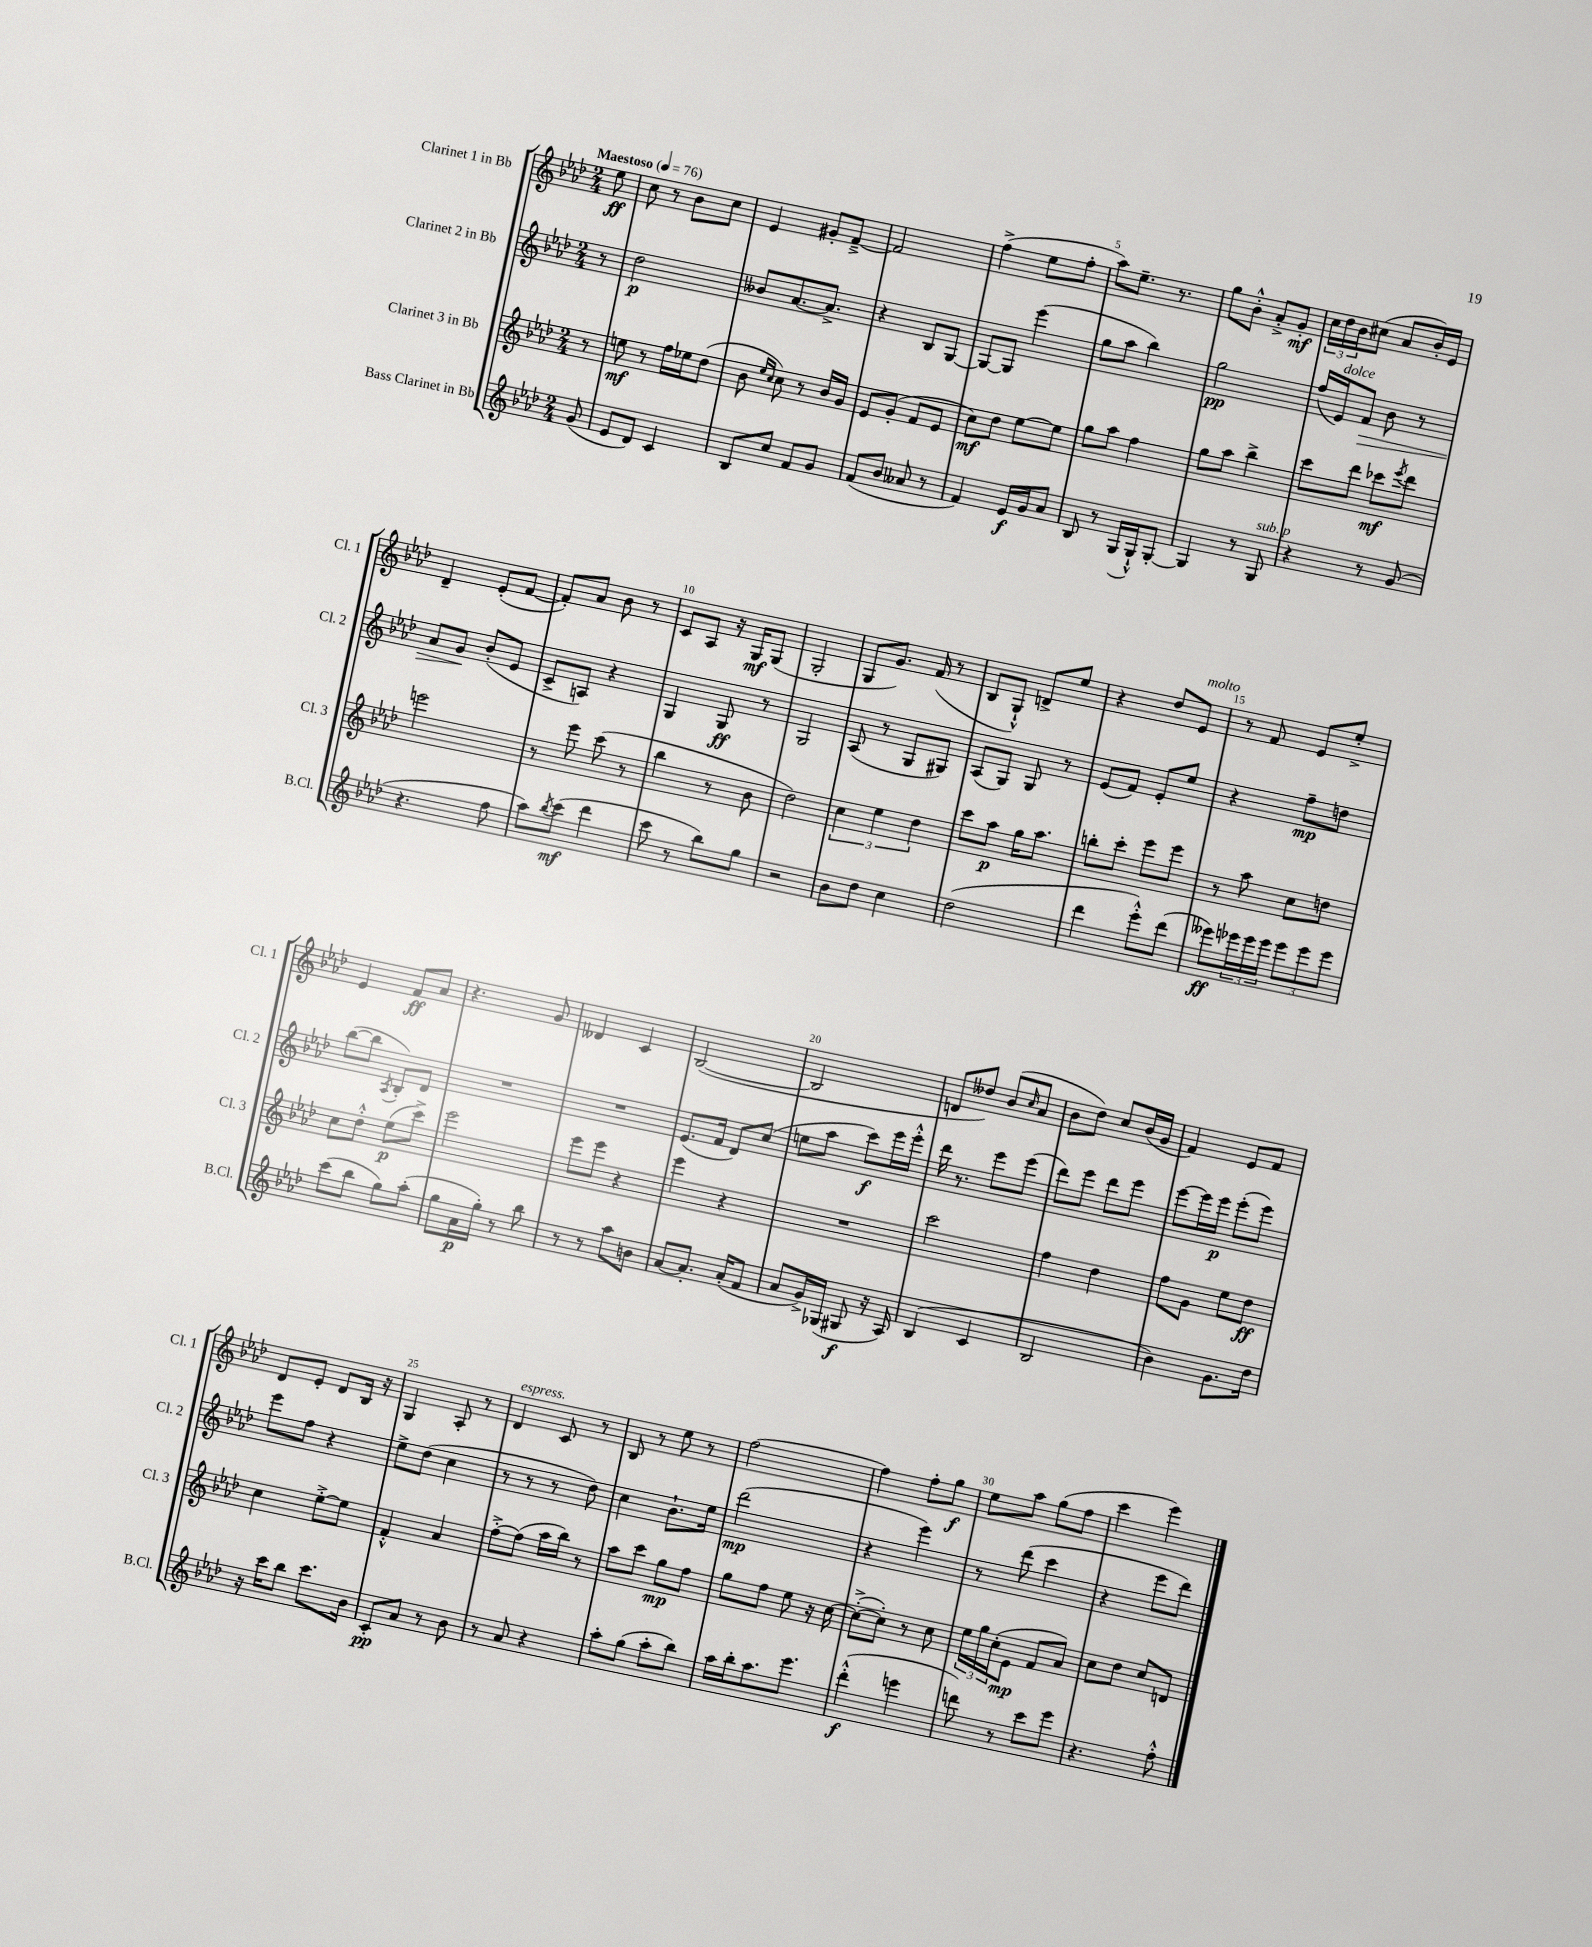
<<
\new StaffGroup <<
\new Staff = "s0" \with { instrumentName = "Clarinet 1 in Bb" shortInstrumentName = "Cl. 1" } {
    \clef treble \key aes \major \numericTimeSignature \time 2/4 \partial 8 \tempo "Maestoso" 4 = 76
    ees''8\ff |
    c''8 r8 bes'8 c''8 |
    ees'4 gis'8-. f'8~---> |
    f'2 |
    f''4->( ees''8 f''8-. |
    aes''8) ees''8.-- r8. |
    g''8 bes'8-.-^ aes'8-.-> g'8-.\mf |
    \tuplet 3/2 { c''16 des''16 bes'16 } cis''8( aes'8 bes'16-.) ees'16 |
    des'4-- ees'8-.( f'8~ |
    f'8-.) aes'8 bes'8 r8 |
    c'8 aes8 r16 g16\mf g8( |
    g2-. |
    g8 g'8.) f'16( r8 |
    bes8 g8-!-^) d'8-> ees''8 |
    r4 des''8 ees'8^\markup { \italic "molto" } |
    r8 f'8 ees'8 ees''8-.-> |
    ees'4 f'8\ff aes'8 |
    r4. g'8 |
    deses'4 c'4 |
    bes2~( |
    bes2 |
    d'8 deses''8) bes'8( \grace { c''16 } aes'8 |
    bes'8 des''8) c''8 bes'16( g'16 |
    f'4) ees'8 f'8 |
    des'8 ees'8-. des'8 bes16 r16 |
    g4 aes8-. r8 |
    des'4^\markup { \italic "espress." } c'8 r8 |
    bes8 r8 ees''8 r8 |
    f''2~ |
    f''4 f''8-. g''8\f |
    ees''8 aes''8 g''8( f''8 |
    c'''4 ees'''4) \bar "|." |
}
\new Staff = "s1" \with { instrumentName = "Clarinet 2 in Bb" shortInstrumentName = "Cl. 2" } {
    \clef treble \key aes \major \numericTimeSignature \time 2/4 \partial 8
    r8 |
    des''2\p |
    beses'8 aes'8.~ aes'8.-> |
    r4 bes8 g8~ |
    g8~ g8 ees'''4( |
    g''8 aes''8 bes''4) |
    g''2\pp |
    f''16( ees'16^\markup { \italic "dolce" }) f'8\> bes'8 r8 |
    aes'8 g'8\! bes'8-.( ees'8 |
    c'8-> a8) r4 |
    g4 g8\ff r8 |
    g2 |
    aes8( r8 g8 gis8) |
    aes8( g8) g8 r8 |
    ees'8( f'8) ees'8-. ees''8 |
    r4 f''8--\mp d''8 |
    bes''8~( bes''8 \acciaccatura { aes8 } bes8-.) des'8 |
    R2 |
    R2 |
    ees'8.( f'16 des'8) c''8( |
    e''8 aes''8 c'''8\f) ees'''16 ees'''16-.-^ |
    des'''16 r8. ees'''8 ees'''8( |
    des'''8) ees'''8 des'''8 ees'''8 |
    ees'''8~ ees'''16 ees'''16\p ees'''8-.( ees'''8) |
    ees'''8 f''8 r4 |
    ees''8-> des''8( c''4 |
    r8 r8 r8 des''8) |
    c''4 bes'8.-! ees''16 |
    des'''2\mp( |
    r4 ees'''4) |
    r8 des'''8( c'''4 |
    r4 ees'''8 des'''8) \bar "|." |
}
\new Staff = "s2" \with { instrumentName = "Clarinet 3 in Bb" shortInstrumentName = "Cl. 3" } {
    \clef treble \key aes \major \numericTimeSignature \time 2/4 \partial 8
    r8 |
    e''8\mf r8 f''16 ees''16 des''8( |
    bes'8 \grace { ees''16 c''16 } c''8) r8 bes'16 g'16 |
    ees'8 g'8-.( f'8 ees'8 |
    c''8\mf) des''8 ees''8~ ees''8 |
    g''8 aes''8 f''4 |
    g''8 aes''8 bes''4-> |
    c'''8 des'''8 ces'''8\mf \acciaccatura { ees'''8 } des'''8 |
    e'''2 |
    r8 ees'''8 c'''8( r8 |
    bes''4 r8 bes'8 |
    des''2) |
    \tuplet 3/2 { c''4 ees''4 des''4 } |
    c'''8 aes''8\p g''16 aes''8. |
    b''8-. c'''8-. ees'''8 ees'''8 |
    r8 aes''8 c''8 d''8 |
    c''8 des''8-.-^ ees''8\p( c'''8->) |
    ees'''2 |
    ees'''8 ees'''8 r4 |
    ees'''4 r4 |
    R2 |
    c'''2 |
    f''4 des''4 |
    f''8 g'8 ees''8 des''8\ff |
    c''4 ees''8~-.-> ees''8 |
    f'4-.-^ aes'4 |
    f''8~-.-> f''8( aes''16 bes''16) r8 |
    aes''8 c'''8 g''8\mp f''8 |
    g''8 f''8 ees''8 r16 c''16~ |
    c''8~-.->( c''8-.) r8 c''8 |
    \tuplet 3/2 { ees''16 g''16 c''16-.( } ees'8\mp f'8 aes'8) |
    c''8 des''8 c''8 d'8 \bar "|." |
}
\new Staff = "s3" \with { instrumentName = "Bass Clarinet in Bb" shortInstrumentName = "B.Cl." } {
    \clef treble \key aes \major \numericTimeSignature \time 2/4 \partial 8
    g'8( |
    ees'8 des'8) c'4 |
    bes8 c''8 f'8 g'8 |
    f'8( bes'8 aeses'8 r8 |
    f'4) ees'16\f g'16 aes'8 |
    bes8 r8 g16( g16-!-^) g8~-. |
    g4 r8 g8^\markup { \italic "sub. p" } |
    r4 r8 g'8( |
    r4. f''8 |
    aes''8) \acciaccatura { bes''8 } c'''8\mf( des'''4 |
    c'''8 r8 bes''8) g''8 |
    r2 |
    bes'8 des''8 c''4 |
    des''2( |
    des'''4 ees'''8-.-^) des'''8( |
    eeses'''8\ff) \tuplet 3/2 { ees'''16 ees'''16 ees'''16 } \tuplet 3/2 { ees'''8 ees'''8 ees'''8 } |
    c'''8( bes''8 g''8) aes''8-.( |
    g''8 aes'16\p g''16-.) r8 bes''8 |
    r8 r8 aes''8 b'8 |
    aes'8~ aes'8.-. aes'16-.( f'8 |
    aes'8 g'16->) ges16( gis8\f r16 aes16) |
    bes4( c'4 |
    bes2 |
    bes'4) g'8. des''16 |
    r16 c'''16 bes''8 c'''8. bes'16 |
    c'8-.\pp aes'8 r8 bes'8 |
    r8 aes'8 r4 |
    aes''8-. g''8( aes''8-. bes''8) |
    aes''16 bes''16-. aes''8. ees'''8. |
    des'''4-.-^\f( e'''4 |
    d'''8) r8 c'''8 ees'''8 |
    r4. f''8-.-^ \bar "|." |
}
>>
>>
\layout { \context { \Score \override BarNumber.break-visibility = ##(#f #t #t) barNumberVisibility = #(every-nth-bar-number-visible 5) } }
